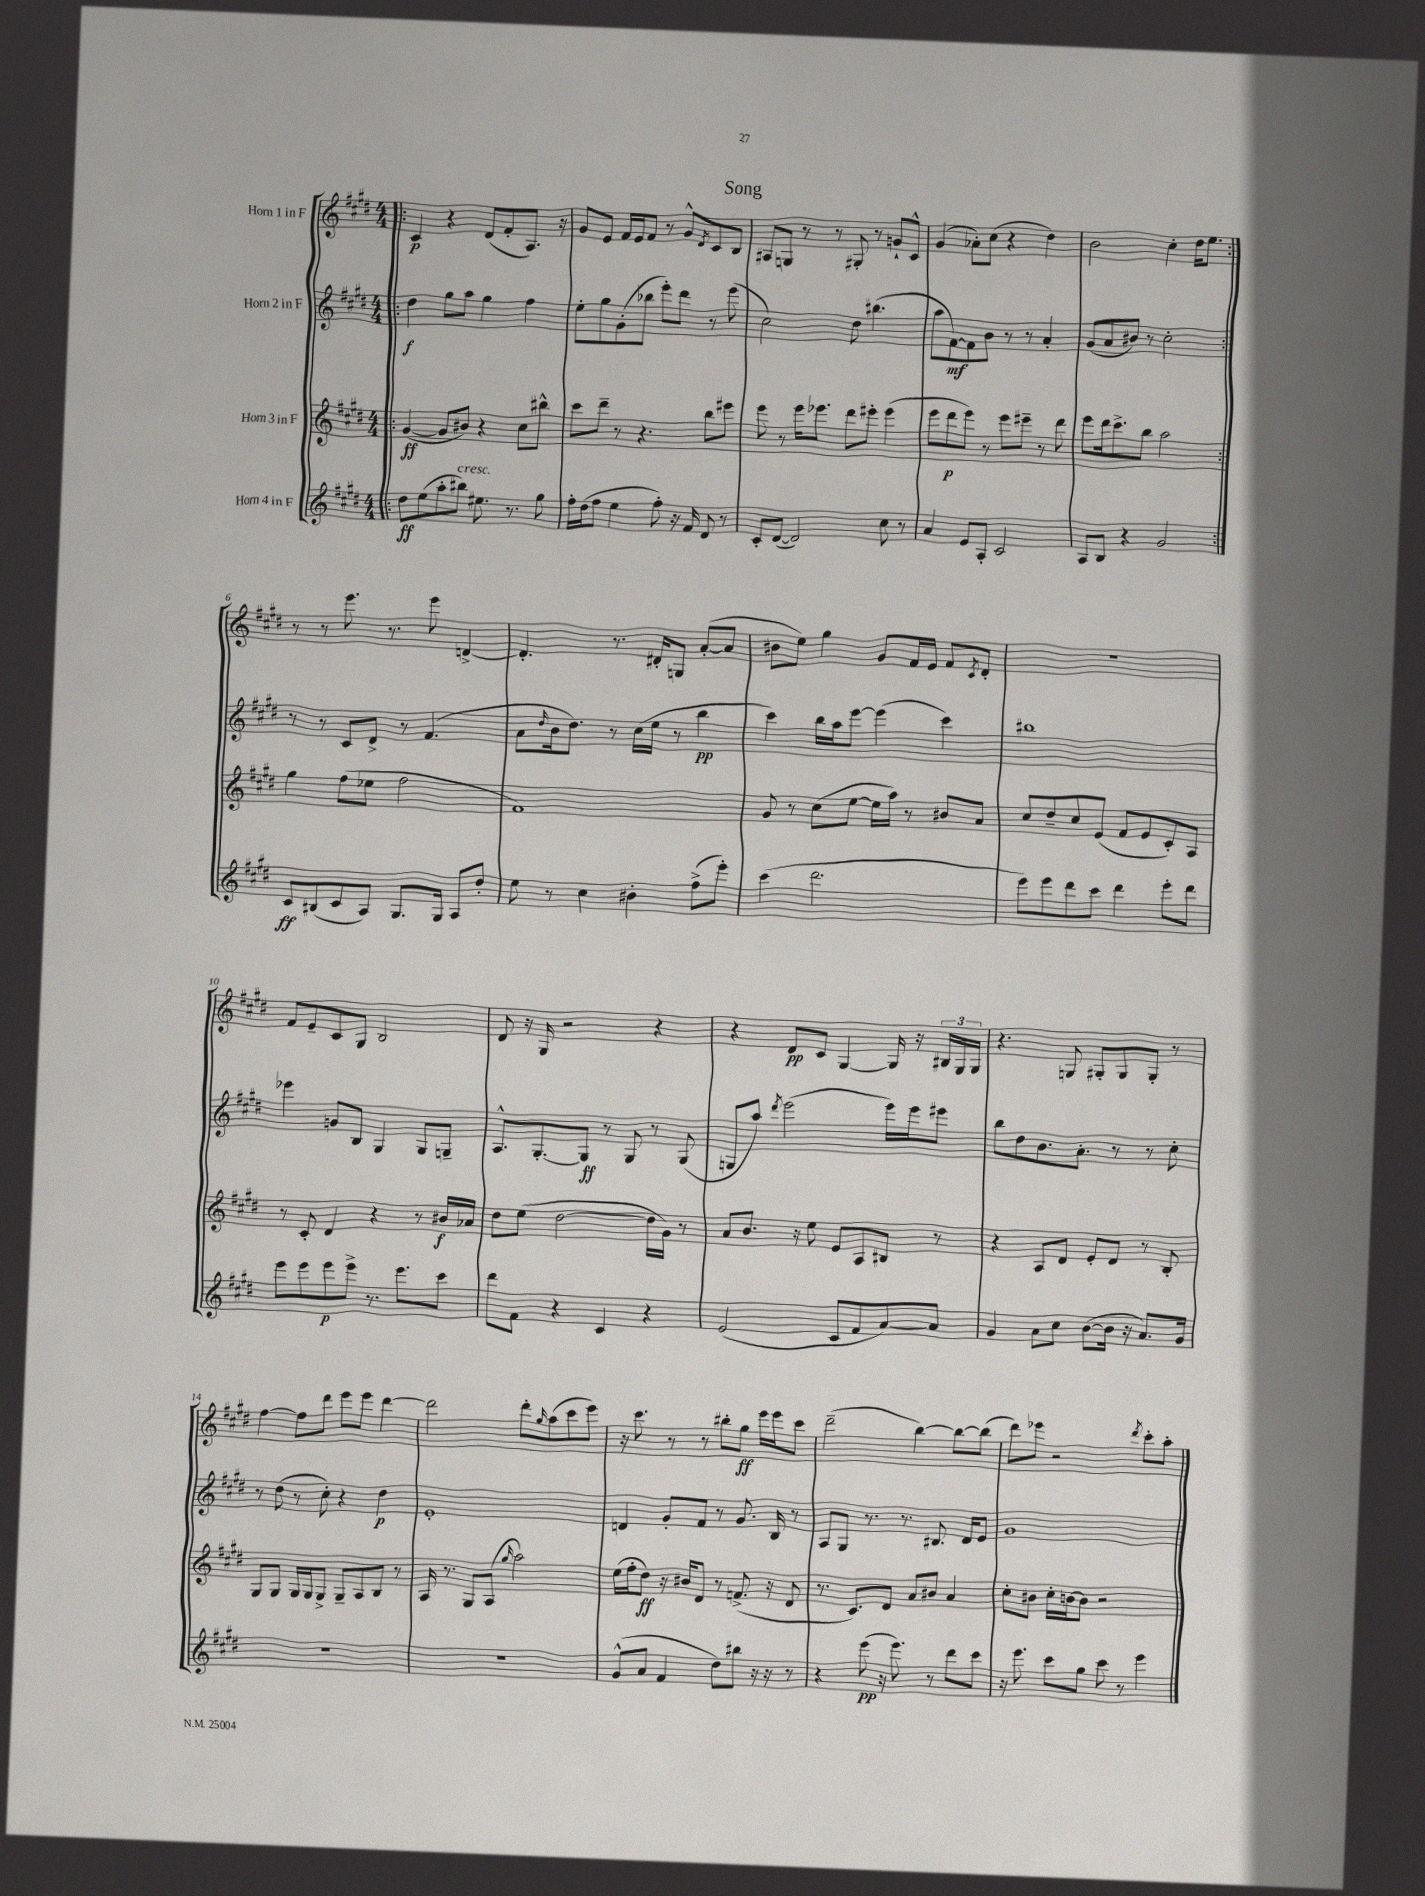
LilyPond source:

\header { title = "Song" }
<<
\new StaffGroup <<
\new Staff = "s0" \with { instrumentName = "Horn 1 in F" } {
    \clef treble \key e \major \numericTimeSignature \time 4/4
    \repeat volta 2 { \bar ".|:" cis'4\p r4 dis'8( fis'8-. a8.) r16 |
    gis'8 e'8 fis'16 e'16 fis'8 r8 gis'8-^ \acciaccatura { dis'8 } cis'8 b8 |
    ais8 g8 r8 r8 gis8-. r8 g'8-! cis'8-^ |
    gis'4( aes'8-.) cis''8( r4 dis''4) |
    b'2 cis''4-. dis''16 e''8. | }
    r8 r8 e'''8. r8. e'''8 d'4~-> |
    d'4.-. r8. dis'16-. g8 a'8~-.( a'8 |
    bis'8 e''8) gis''4 gis'8 fis'16 e'16 fis'8 \acciaccatura { cis'8 } dis'8-. |
    R1 |
    fis'8 e'8-- cis'8 gis8 b2 |
    dis'8 r16 gis16 r2 r4 |
    r4 dis'8\pp cis'8 gis4~ gis16 r16 \tuplet 3/2 { bis16 gis16 gis16 } |
    r4. g8 gis8-. gis8 gis8-. r8 |
    fis''4~ fis''8 dis'''8 e'''8 e'''8 dis'''4~ |
    dis'''2 dis'''8-. \grace { gis''16 } a''8( cis'''8 e'''8) |
    r16 cis'''8. r8 r8 bis''8-. gis''8\ff e'''16 e'''16 cis'''8 |
    dis'''2--( b''4~) b''8~ b''8( |
    dis'''8) ees'''8 r2 \acciaccatura { dis'''8 } cis'''8-. a''8-. \bar "|." |
}
\new Staff = "s1" \with { instrumentName = "Horn 2 in F" } {
    \clef treble \key e \major \numericTimeSignature \time 4/4
    \repeat volta 2 { \bar ".|:" dis''4\f gis''8 a''8 gis''4 fis''4 |
    e''8-. gis''8 gis'8-.( bes''8 e'''8-.) dis'''8 r8 e'''8( |
    cis''2) dis''8 bis''4.( |
    a''8 fis'8~\mf) fis'8 b'8 r8 r8 a'4-. |
    gis'8( a'8 bis'8) r8 cis''2-. | }
    r8 r8 cis'8 dis'8-> r8 fis'4.( |
    a'8 \grace { dis''16 } b'16 dis''8.) r8 cis''16( e''16 r8 b''4\pp |
    cis'''4) b''16 a''16 e'''8~ e'''4( cis'''4) |
    bis''1 |
    ees'''4 g'8 b8 gis4 gis8 g8-- |
    a8.-^ gis8.~-. gis8\ff r8 gis8 r8 gis8( |
    g8 a''8) \acciaccatura { dis'''8 } e'''2( e'''16) e'''16 eis'''8 |
    b''8 dis''8 b'8. a'8.-. r8 r8 cis''8-. |
    r8 dis''8( r8 cis''8-.) r4 dis''4\p |
    e'1-. |
    d'4 gis'8-. fis'8 r8 gis'8. b16 r8 |
    a8 gis8 r8. r8. bis8. dis'16 e'8 |
    gis'1 \bar "|." |
}
\new Staff = "s2" \with { instrumentName = "Horn 3 in F" } {
    \clef treble \key e \major \numericTimeSignature \time 4/4
    \repeat volta 2 { \bar ".|:" gis'4~\ff( gis'8 bis'8) r4 cis''8 bis''8-^ |
    cis'''8 dis'''8-- r8 r4. b''8 eis'''8 |
    e'''8 r8 e'''16 ees'''8. dis'''8 eis'''8-. eis'''4( |
    e'''8 dis'''8\p e'''8) r8 e'''8 eis'''8-- r8 dis'''8 |
    e'''8 dis'''16 cis'''8.-> b''8 a''2 | }
    gis''4 fis''8( ees''8 fis''2 |
    fis'1) |
    gis'8 r8 cis''8( e''8~ e''16 a''16) r8 bis'8 a'8 |
    cis''8 dis''8-- cis''8 e'8( fis'8 e'8 cis'8-.) a8 |
    r8 cis'8-. dis'4 r4 r8 bis'16\f aes'16 |
    dis''8 e''8( dis''2~ dis''16 gis'16) r8 |
    a'8 b'8. r16 e''8 e'8 a8 bis8 r8 |
    r4 a8 dis'8 e'8-. dis'8 r8 b8-. |
    gis8 gis8 gis16 gis16 gis8-> gis8-- a8 b8 r8 |
    a16 r8. gis8 a8( \grace { gis''16 } a''2) |
    e''16( fis''16-. dis''8\ff) r16 bis'16 dis'8 r8 f'8.->( r16 dis'8 |
    r8. cis'8.) dis'8 a'8 bis'8 a'4 |
    cis''8-. bis'8 cis''16-. b'16~ b'8 r2 \bar "|." |
}
\new Staff = "s3" \with { instrumentName = "Horn 4 in F" } {
    \clef treble \key e \major \numericTimeSignature \time 4/4
    \repeat volta 2 { \bar ".|:" dis''8\ff e''8( a''8-. bis''8^\markup { \italic "cresc." }) eis''8. r8. gis''8 |
    fis''16-. dis''16( fis''8 e''4 fis''8-.) r16 fis'16 dis'8 r8 |
    cis'8-. dis'8~( dis'2) cis''8 r8 |
    a'4 e'8 a8-. cis'2 |
    a8 b8 r4 gis'2 | }
    cis'8\ff bis8( cis'8 a8) gis8. gis16 a8 dis''8-. |
    e''8 r8 cis''4 bis'4-. fis''8->( e'''8-.) |
    cis'''4( dis'''2. |
    e'''8) e'''8 dis'''8 cis'''8 dis'''4 e'''8-. dis'''8 |
    e'''8 e'''8 e'''8\p e'''8-> r8. e'''8. cis'''8 |
    dis'''8 fis'8 r4 cis'4 r4 |
    e'2( cis'8 fis'8 a'8~) a'8 |
    gis'4 a'8 cis''8 b'8~( b'16 r16 a'8.) gis'16 |
    R1 |
    R1 |
    gis'8-^( a'8 fis'4 dis''8) bis''8 r16 r16 r8 |
    r4 e'''8\pp( r16 e'''8.) r8 dis'''8 cis'''8 |
    r16 e'''8. cis'''8 gis''8 cis'''8 r8 e'''4 \bar "|." |
}
>>
>>
